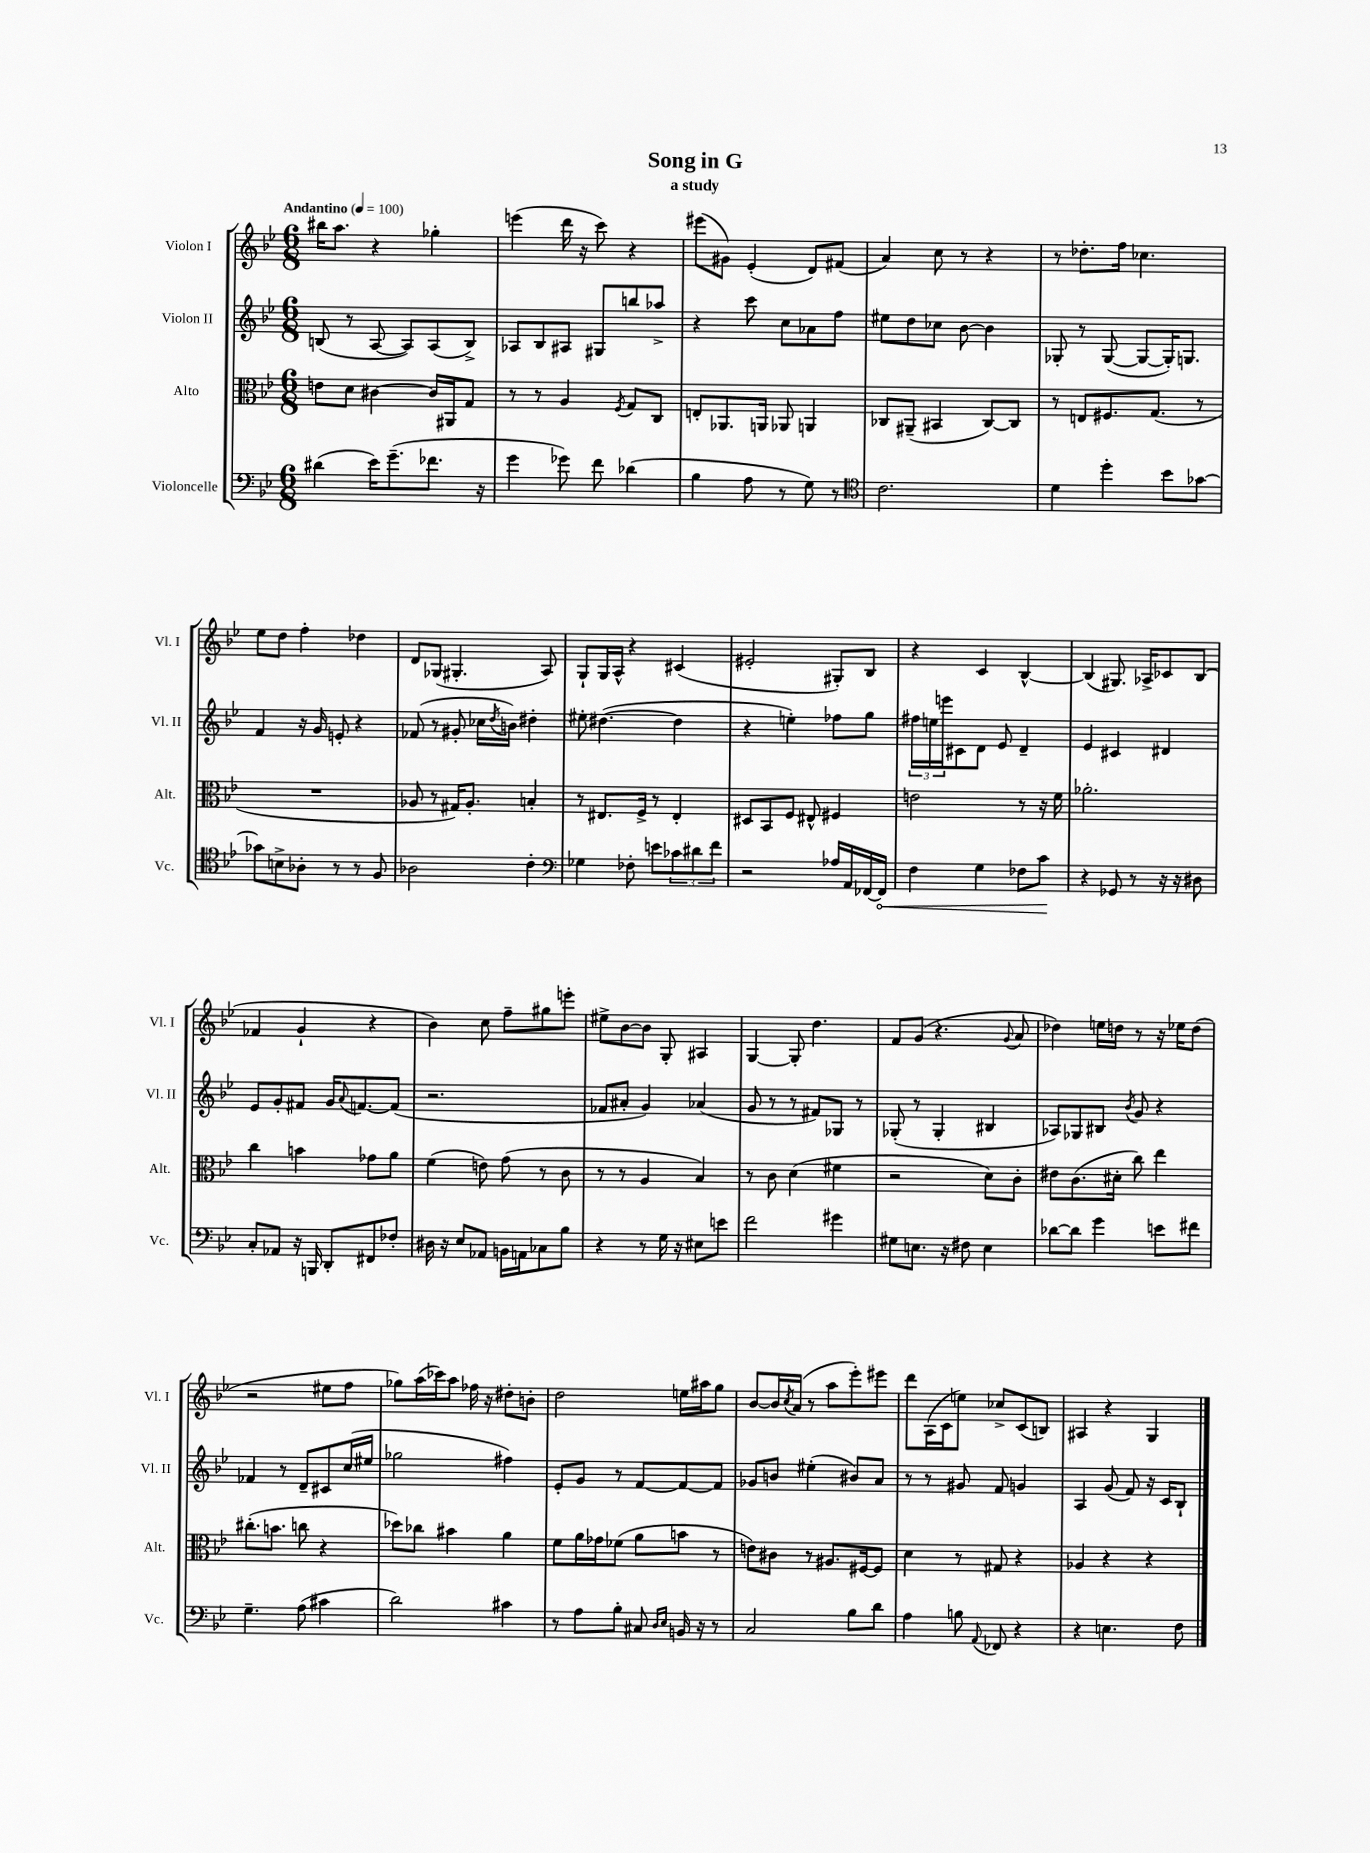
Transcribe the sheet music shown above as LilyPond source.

\header { title = "Song in G" subtitle = "a study" }
<<
\new StaffGroup <<
\new Staff = "s0" \with { instrumentName = "Violon I" shortInstrumentName = "Vl. I" } {
    \clef treble \key bes \major \numericTimeSignature \time 6/8 \tempo "Andantino" 4 = 100
    bis''16 a''8. r4 ges''4-. |
    e'''4( d'''16 r16 c'''8) r4 |
    eis'''8( gis'8) ees'4-.( d'8) fis'8( |
    a'4) c''8 r8 r4 |
    r8 des''8.-. f''16 ces''4. |
    ees''8 d''8 f''4-. des''4 |
    d'8 ges8( gis4.-. a8) |
    g8-! g16 a16-^ r4 cis'4( |
    eis'2-. gis8-.) bes8 |
    r4 c'4 bes4~-^ |
    bes4( gis8.) aes16-> ces'8 bes8( |
    fes'4 g'4-! r4 |
    bes'4) c''8 f''8-- gis''8 e'''8-. |
    eis''8-> bes'8~ bes'8 g8-. ais4 |
    g4~ g8-. d''4. |
    f'8 g'8( r4. \appoggiatura { g'8 } a'8 |
    des''4) e''16 d''16 r8 r16 ees''16 d''8( |
    r2 eis''8 f''8 |
    ges''8) a''16( ces'''16) a''8 fes''16 r16 dis''8-. b'8-. |
    d''2 e''16 ais''16 g''8 |
    bes'8~ bes'16 \acciaccatura { c''8 } a'16( r8 a''8 ees'''8-.) eis'''8 |
    d'''8 a16( c'16 e''8) ces''8-> c'8( b8) |
    ais4 r4 g4 \bar "|." |
}
\new Staff = "s1" \with { instrumentName = "Violon II" shortInstrumentName = "Vl. II" } {
    \clef treble \key bes \major \numericTimeSignature \time 6/8
    b8( r8 a8~ a8) a8( b8->) |
    aes8 bes8 ais8 gis8 b''8 aes''8-> |
    r4 c'''8 c''8 aes'8 f''8 |
    eis''8 d''8 ces''8 bes'8~ bes'4 |
    ges8-. r8 ges8~( ges8~ ges16-.) g8. |
    f'4 r16 g'16 e'8-. r4 |
    fes'8( r8 gis'8-. ces''16 \acciaccatura { d''8 } b'16) dis''4-. |
    eis''8-. dis''4.~( dis''4 |
    r4 e''4-.) fes''8 g''8 |
    \tuplet 3/2 { fis''16 e''16 e'''16 } cis'8 d'8 ees'8 d'4-- |
    ees'4 cis'4 dis'4 |
    ees'8 g'8-. fis'8 g'16 \appoggiatura { a'8 } f'8.~ f'8( |
    r2. |
    fes'8 ais'8-. g'4) aes'4( |
    g'8 r8 r8 fis'8) ges8 r8 |
    ges8-.( r8 ges4-. bis4 |
    aes8) ges8 bis8 \acciaccatura { bes'8 } g'8 r4 |
    fes'4 r8 d'8-- cis'8 c''16( eis''16 |
    ges''2 fis''4) |
    ees'8-. g'8 r8 f'8~ f'8~ f'8 |
    ges'8 b'8 eis''4-.( bis'8) a'8 |
    r8 r8 gis'8 f'8 g'4 |
    a4 g'8( f'8) r16 c'16 bes8-! \bar "|." |
}
\new Staff = "s2" \with { instrumentName = "Alto" shortInstrumentName = "Alt." } {
    \clef alto \key bes \major \numericTimeSignature \time 6/8
    e'8 d'8 cis'4~ cis'16 ais,16 g8 |
    r8 r8 a4 \acciaccatura { f8 } g8 c8 |
    e8-. aes,8. a,16 aes,8 a,4 |
    ces8 ais,8--( bis,4 ces8~) ces8 |
    r8 e8 fis8. g8.( r8 |
    R2. |
    aes8 r8 gis16) aes8.-. b4-. |
    r8 eis8. f16-> r8 eis4-. |
    dis8 bes,8 f8 eis8-^ fis4 |
    e'2 r8 r16 f'16 |
    aes'2.-. |
    c''4 b'4 ges'8 a'8 |
    f'4( e'8) g'8( r8 c'8 |
    r8 r8 a4 bes4) |
    r8 c'8 d'4( fis'4 |
    r2 d'8) c'8-. |
    eis'8 c'8.( dis'16-. c''8) ees''4 |
    cis''8.-.( b'8. c''8 r4 |
    des''8) ces''8 bis'4 a'4 |
    f'8 a'16 ges'16 fes'8( a'8 b'8 r8 |
    e'8) cis'8 r8 ais8. fis16~ fis8 |
    d'4 r8 gis8 r4 |
    aes4 r4 r4 \bar "|." |
}
\new Staff = "s3" \with { instrumentName = "Violoncelle" shortInstrumentName = "Vc." } {
    \clef bass \key bes \major \numericTimeSignature \time 6/8
    dis'4( ees'16) g'8.--( fes'8. r16 |
    g'4 ges'8) f'8 des'4( |
    bes4 a8 r8 g8) r8 |
    \clef tenor c'2. |
    d'4 d''4-. bes'8 ges'8~ |
    ges'8 b8-> aes8-. r8 r8 f8 |
    aes2 c'4-. |
    \clef bass ges4 fes8-. e'8 \tuplet 3/2 { ces'8 dis'8 f'8 } |
    r2 aes16 a,16 fes,16~ \once \override Hairpin.circled-tip = ##t fes,16\< |
    f4 g4 fes8 c'8\! |
    r4 ges,8 r8 r16 r16 dis8 |
    c8-. aes,8 r16 b,,16 d,8-. fis,8 fes8-. |
    dis16 r16 ees8 aes,8 b,16 a,16 ces8 bes8 |
    r4 r8 g16 r16 eis8 e'8 |
    f'2 gis'4 |
    gis8 e8. r16 fis8 e4 |
    des'8~ des'8 g'4 e'8 fis'8 |
    g4.-- a8( cis'4 |
    d'2) cis'4 |
    r8 a8 bes8-. cis8 \grace { d16 ees16 } b,16 r16 r8 |
    c2 bes8 d'8 |
    a4 b8 \appoggiatura { a,8 } fes,8 r4 |
    r4 e4. f8 \bar "|." |
}
>>
>>
\layout { \context { \Score \remove "Bar_number_engraver" } }
